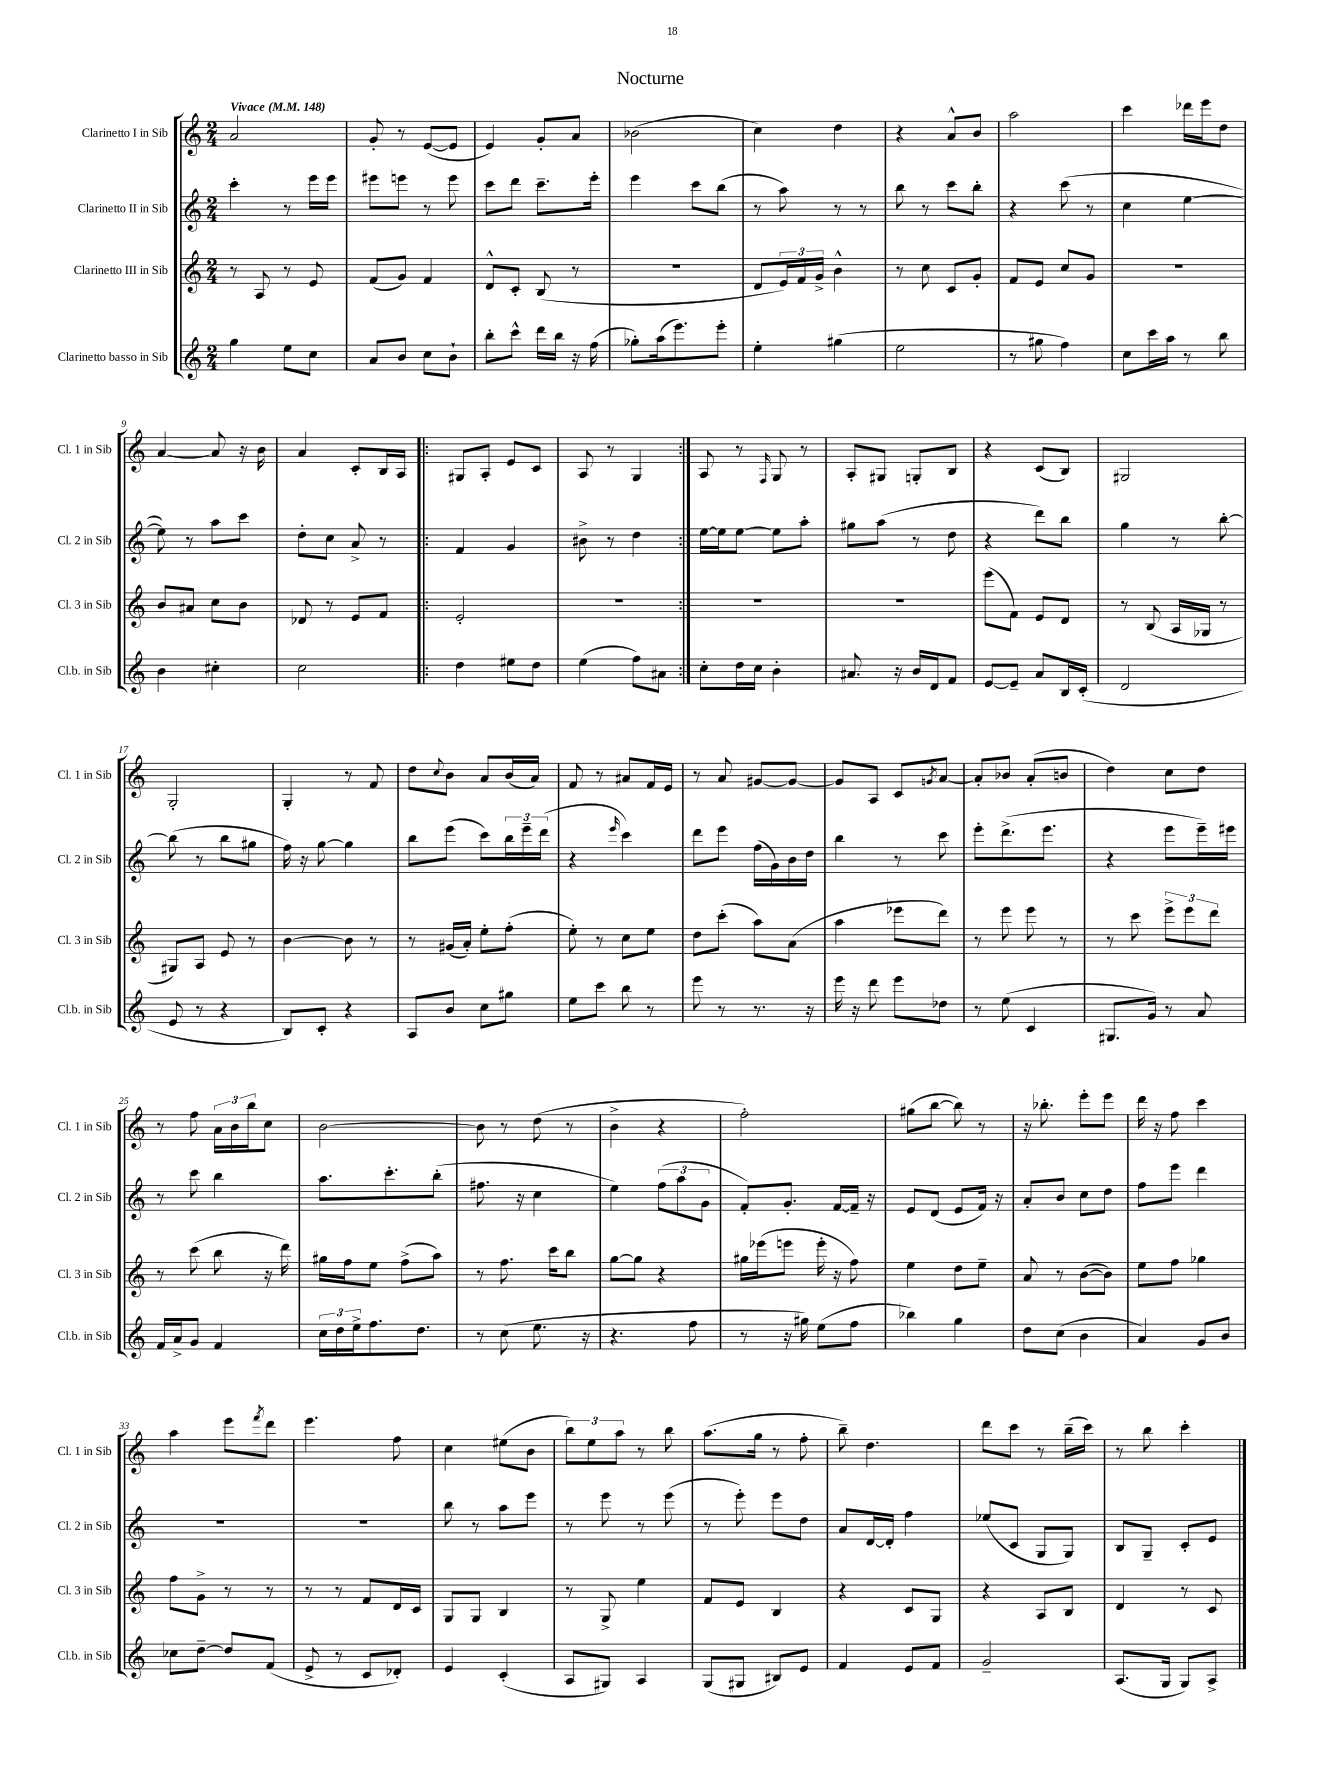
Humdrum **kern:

**kern	**kern	**kern	**kern
*staff4	*staff3	*staff2	*staff1
*clefG2	*clefG2	*clefG2	*clefG2
*k[]	*k[]	*k[]	*k[]
*M2/4	*M2/4	*M2/4	*M2/4
*MM148	*MM148	*MM148	*MM148
4gg\	8r	4ccc'\	2a/
.	8A/	.	.
8ee\L	8r	8r	.
8cc\J	8e/	16eee\LL	.
.	.	16eee\JJ	.
=	=	=	=
8a/L	(8f/L	8eee#\L	8g'/
8b/J	8g/J)	8eee\J	8r
8cc\L	4f/	8r	([8e/L
8b`\J	.	8eee\	8e/]J
=	=	=	=
8bb'\L	8d^^/L	8ccc\L	4e/)
8ccc^^\J	8c'/J	8ddd\J	.
16ddd\LL	(8B/	8.ccc~\L	8g'/L
16bb\JJ	.	.	.
16r	8r	.	8a/J
(16ff\	.	16eee'\Jk	.
=	=	=	=
8gg-'\L)	2r	4eee\	(2b-\
(16aa\k	.	.	.
8.eee\)	.	.	.
.	.	8ccc\L	.
8eee'\J	.	(8bb\J	.
=	=	=	=
4ee'\	8d/L	8r	4cc\)
.	24e/L)	8aa\)	.
.	24f/	.	.
.	24g^/JJ	.	.
(4gg#\	4b^^\	8r	4dd\
.	.	8r	.
=	=	=	=
2ee\	8r	8bb\	4r
.	8cc\	8r	.
.	8c/L	8ccc\L	8a^^/L
.	8g'/J	8bb'\J	8b/J
=	=	=	=
8r	8f/L	4r	2aa\
8gg#\	8e/J	.	.
4ff\)	8cc/L	(8ccc\	.
.	8g/J	8r	.
=	=	=	=
8cc\L	2r	4cc\	4ccc\
16ccc\L	.	.	.
16aa\JJ	.	.	.
8r	.	[4ee\	16ddd-\LL
.	.	.	16eee\J
8bb\	.	.	8dd\J
=	=	=	=
4b\	8b/L	8ee\])	[4a/
.	8a#/J	8r	.
4cc#'\	8cc\L	8aa\L	8a/]
.	8b\J	8ccc\J	16r
.	.	.	16b\
=	=	=	=
2cc\	8d-/	8dd'\L	4a/
.	8r	8cc\J	.
.	8e/L	8a^/	8c'/L
.	8f/J	8r	16B/L
.	.	.	16A/JJ
=!|:	=!|:	=!|:	=!|:
4dd\	2e'/	4f/	8G#/L
.	.	.	8A'/J
8ee#\L	.	4g/	8e/L
8dd\J	.	.	8c/J
=	=	=	=
(4ee\	2r	8b#^\	8A/
.	.	8r	8r
8ff\L)	.	4dd\	4G/
8a#\J	.	.	.
=:|!	=:|!	=:|!	=:|!
8cc'\L	2r	[16ee\LL	8A/
.	.	16ee\]J	.
16dd\L	.	[8ee\J	8r
16cc\JJ	.	.	.
.	.	.	16qqF/
4b'\	.	8ee\]L	8G/
.	.	8aa'\J	8r
=	=	=	=
8.a#/	2r	8gg#\L	8A'/L
.	.	(8aa\J	8G#/J
16r	.	.	.
16b/LL	.	8r	8G'/L
16d/J	.	.	.
8f/J	.	8dd\	8B/J
=	=	=	=
[8e/L	(8eee\L	4r	4r
8e~/]J	8f\J)	.	.
8a/L	8e/L	8ddd\L)	(8c/L
16B/L	8d/J	8bb\J	8B/J)
(16c'/JJ	.	.	.
=	=	=	=
2d/	8r	4gg\	2G#/
.	(8B/	.	.
.	16A/LL	8r	.
.	16G-/JJ	.	.
.	8r	[8bb'\	.
=	=	=	=
8e/	8G#/L)	(8bb\]	2G'/
8r	8A/J	8r	.
4r	8e/	8bb\L	.
.	8r	8gg#\J	.
=	=	=	=
8B/L)	[4b\	16ff\)	4G'/
.	.	16r	.
8c'/J	.	[8gg\	.
4r	8b\]	4gg\]	8r
.	8r	.	8f/
=	=	=	=
8A/L	8r	8bb\L	8dd\L
.	.	.	8qqcc/
8b/J	(16g#/LL	(8eee\J	8b\J
.	16a'/JJ)	.	.
8cc\L	8ee'\L	8ccc\L)	8a/L
8gg#\J	(8ff'\J	24bb\L	(16b/L
.	.	24eee~\	.
.	.	.	16a/JJ)
.	.	(24ddd\JJ	.
=	=	=	=
8ee\L	8ee'\)	4r	8f/
8ccc\J	8r	.	8r
.	.	16qqeee/	.
8bb\	8cc\L	4ccc\)	8a#/L
8r	8ee\J	.	16f/L
.	.	.	16e/JJ
=	=	=	=
8eee\	8dd\L	8ddd\L	8r
8r	(8ccc'\J	8eee\J	8a/
8.r	8aa\L)	(16ff\LL	[8g#/L
.	.	16g\)	.
.	(8a\J	16b\	8g#/_J
16r	.	16dd\JJ	.
=	=	=	=
16eee\	4aa\	4bb\	8g#/]L
16r	.	.	.
8ddd\	.	.	8A/J
8eee\L	8eee-\L	8r	8c/L
.	.	.	8qg/
8dd-\J	8ddd\J)	8ccc\	[8a/J
=	=	=	=
8r	8r	8eee'\L	8a'/]L
(8ee\	8eee\	(8.ddd^\	8b-/J
4c/	8eee\	.	(8a'/L
.	.	8.eee\J	.
.	8r	.	8b/J
=	=	=	=
8.G#/L	8r	4r	4dd\)
.	8ccc\	.	.
16g/Jk)	.	.	.
8r	12eee^\L	8eee\L	8cc\L
.	12eee\	.	.
8a/	.	16eee~\L)	8dd\J
.	12ddd\J	.	.
.	.	16eee#\JJ	.
=	=	=	=
16f/LL	8r	8r	8r
16a^/J	.	.	.
8g/J	(8ccc\	8ccc\	8ff\
4f/	8bb\	4bb\	24a\LL
.	.	.	24b\
.	.	.	24bb\J
.	16r	.	8cc\J
.	16ddd\)	.	.
=	=	=	=
24cc\LL	16gg#\LL	8.aa\L	[2b\
24dd\	.	.	.
.	16ff\J	.	.
24ee^\J	.	.	.
8.ff\	8ee\J	.	.
.	.	8.ccc'\	.
.	(8ff^\L	.	.
8.dd\J	.	.	.
.	8aa\J)	(8bb'\J	.
=	=	=	=
8r	8r	8.ff#\	8b\]
(8cc\	8.ff\	.	8r
.	.	16r	.
8.ee\	.	4cc\	(8dd\
.	16ccc\LK	.	.
.	8bb\J	.	8r
16r	.	.	.
=	=	=	=
4.r	[8gg\L	4ee\)	4b^\
.	8gg\]J	.	.
.	4r	(12ff\L	4r
.	.	12aa\	.
8ff\	.	.	.
.	.	12g\J	.
=	=	=	=
8r	16gg#\LL	8f'/L)	2ff'\)
.	(16eee-\J	.	.
16r	8eee\J	8.g'/J	.
16gg#\)	.	.	.
(8ee\L	16eee'\	.	.
.	16r	[16f/LL	.
8ff\J	8ff\)	16f~/]JJ	.
.	.	16r	.
=	=	=	=
4bb-\)	4ee\	8e/L	(8gg#\L
.	.	(8d/J	[8bb\J
4gg\	8dd\L	8e/L	8bb\])
.	8ee~\J	16f/Jk)	8r
.	.	16r	.
=	=	=	=
8dd\L	8a/	8a'/L	16r
.	.	.	8.bb-'\
(8cc\J	8r	8b/J	.
4b\	([8b\L	8cc\L	8eee'\L
.	8b\]J)	8dd\J	8eee\J
=	=	=	=
4a/)	8ee\L	8ff\L	16ddd\
.	.	.	16r
.	8ff\J	8eee\J	8ff\
8g/L	4gg-\	4ddd\	4ccc\
8b/J	.	.	.
=	=	=	=
8cc-\L	8ff\L	2r	4aa\
[8dd~\J	8g^\J	.	.
8dd/]L	8r	.	8eee\L
.	.	.	8qfff/
(8f/J	8r	.	8ddd\J
=	=	=	=
8e^/	8r	2r	4.eee\
8r	8r	.	.
8c/L	8f/L	.	.
8d-'/J)	16d/L	.	8ff\
.	16c/JJ	.	.
=	=	=	=
4e/	8G/L	8bb\	4cc\
.	8G/J	8r	.
(4c'/	4B/	8aa\L	(8ee#\L
.	.	8eee\J	8b\J
=	=	=	=
8A/L	8r	8r	12bb\L)
.	.	.	12ee\
8G#/J)	8G^/	8eee\	.
.	.	.	12aa\J
4A/	4ee\	8r	8r
.	.	(8eee\	8bb\
=	=	=	=
(8G/L	8f/L	8r	(8.aa\L
8G#/J	8e/J	8eee'\)	.
.	.	.	16gg\Jk
8B#/L)	4B/	8eee\L	8r
8e/J	.	8dd\J	8ff'\
=	=	=	=
4f/	4r	8a/L	8bb~\)
.	.	[16d/L	4.dd\
.	.	16d'/]JJ	.
8e/L	8c/L	4ff\	.
8f/J	8G/J	.	.
=	=	=	=
2g~/	4r	(8ee-/L	8ddd\L
.	.	8c/J	8ccc\J
.	8A/L	8G/L	8r
.	8B/J	8G/J)	(16bb~\LL
.	.	.	16ccc\JJ)
=	=	=	=
(8.A/L	4d/	8B/L	8r
.	.	8G~/J	8bb\
16G/Jk	.	.	.
8G/L)	8r	8c'/L	4ccc'\
8A^/J	8c/	8e/J	.
==	==	==	==
*-	*-	*-	*-
